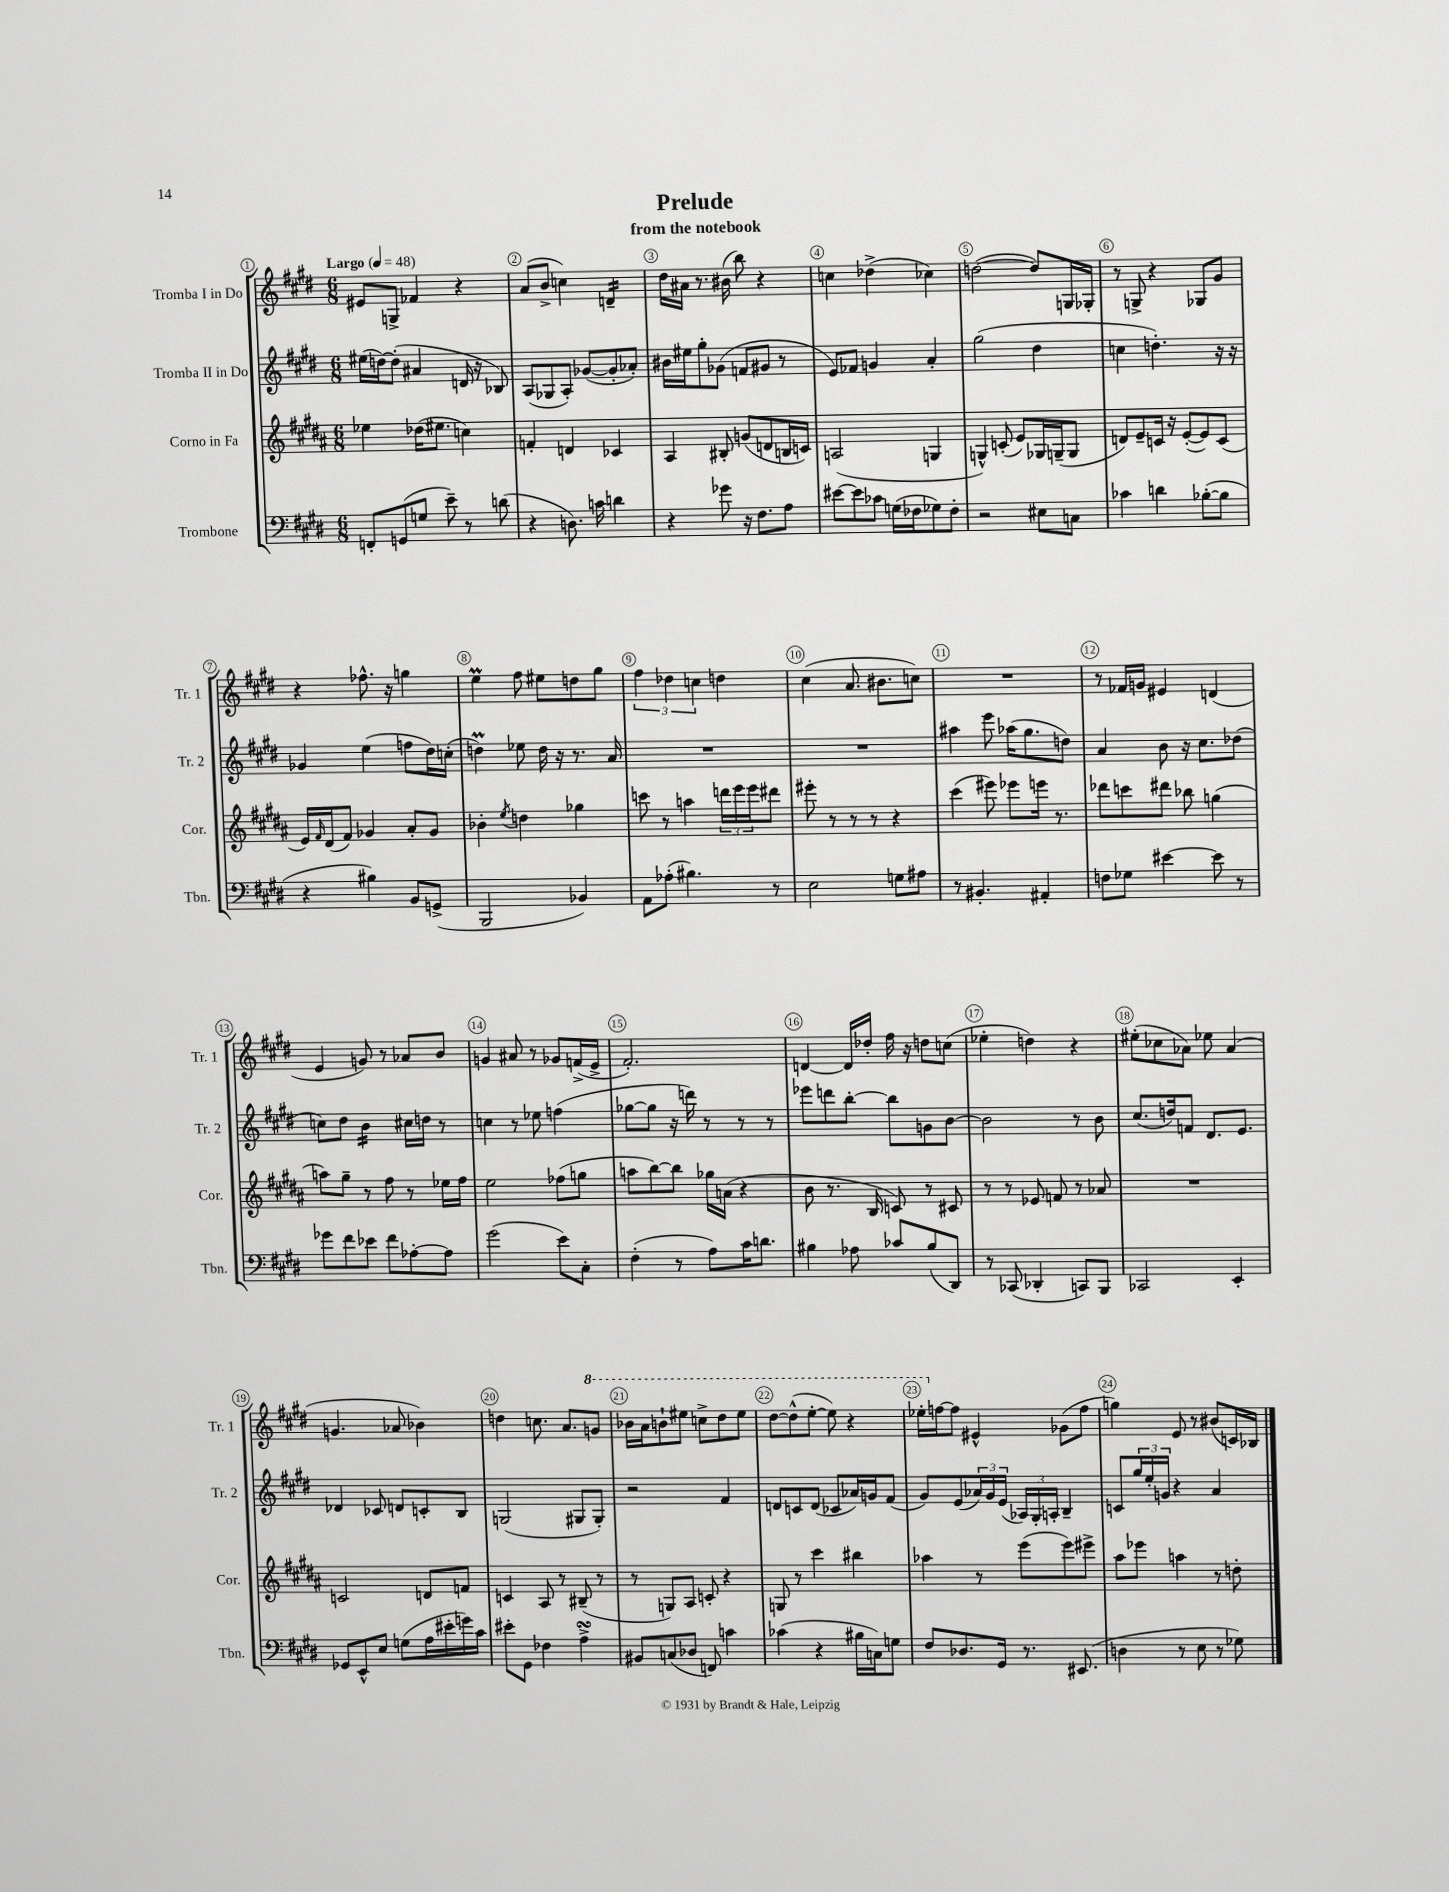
\header { title = "Prelude" subtitle = "from the notebook" }
<<
\new StaffGroup <<
\new Staff = "s0" \with { instrumentName = "Tromba I in Do" shortInstrumentName = "Tr. 1" } {
    \clef treble \key e \major \numericTimeSignature \time 6/8 \tempo "Largo" 4 = 48
    eis'8 g8-> fes'4 r4 |
    a'8( b'8-> c''4) d'4:16-- |
    dis''16 ais'16 r8. bis'16( b''8) r4 |
    c''4 des''4->( ces''4) |
    d''2~( d''8) g16 ges16-. |
    r8 g8-> r4 ges8 gis'8 |
    r4 fes''8.-^ r16 g''4 |
    e''4\prall fis''8 eis''8 d''8 gis''8 |
    \tuplet 3/2 { fis''4 des''4 c''4 } d''4 |
    cis''4( a'8. bis'8. c''8) |
    R2. |
    r8 fes'16 g'16 eis'4 d'4( |
    e'4 g'8) r8 aes'8 b'8 |
    g'4 ais'8 r8 ges'8 f'16->( e'16-> |
    fis'2.-.) |
    d'4~ d'16 des''16-. fis''16 r16 d''8 c''8( |
    ees''4-. d''4) r4 |
    eis''8-.( ces''8 aes'8) ees''8 aes'4( |
    g'4. aes'8 bes'4) |
    d''4 c''8. a'8. \ottava #1 g''8 |
    bes''16 a''16 b''8-! eis'''8 c'''8-> dis'''8 eis'''8 |
    dis'''8~ dis'''8-^( e'''8~-. e'''8) r4 |
    ees'''16-. \ottava #0 f''16~ f''8 eis'4-^ ges'8( f''8 |
    g''4) e'8 r8 bis'8( c'16) bes16 \bar "|." |
}
\new Staff = "s1" \with { instrumentName = "Tromba II in Do" shortInstrumentName = "Tr. 2" } {
    \clef treble \key e \major \numericTimeSignature \time 6/8
    eis''16( d''16~) d''8-.( ais'4 d'16 r16 bes8) |
    a8( ges8 a8-.) ges'8~( ges'8-. aes'8-.) |
    bis'16 eis''16 gis''8-. ges'8( f'8 gis'8 r8 |
    e'8) fes'8 g'4 a'4-. |
    gis''2( dis''4 |
    c''4 d''4.-.) r16 r16 |
    ges'4 e''4( f''8 dis''16) c''16-.( |
    d''4\prall) ees''8 d''16 r16 r8. a'16 |
    R2. |
    R2. |
    ais''4 e'''8 aes''16( gis''8. d''8) |
    a'4 b'8 r16 cis''8. des''8( |
    c''8) dis''8 b'4:16 cis''16 d''16 r8 |
    c''4 r8 ees''8 f''4( |
    ges''8~ ges''8 r16 d'''16) r8 r8 r8 |
    ees'''8 d'''8 b''8~-. b''8 g'8 b'8~ |
    b'2 r8 b'8 |
    cis''8.( d''16) f'8 dis'8. e'8. |
    des'4 ces'8 d'8 c'8-. b8 |
    g2( gis8 gis8-.) |
    r2 fis'4 |
    d'8 c'8 d'8( ces'8 aes'16) g'16 fis'8( |
    gis'8) e'8( \tuplet 3/2 { aes'16) gis'16 e'16( } \tuplet 3/2 { aes16) gis16-. a16-. } b4-- |
    c'8 \tuplet 3/2 { gis''16 e''16-. g'16 } r4 a'4 \bar "|." |
}
\new Staff = "s2" \with { instrumentName = "Corno in Fa" shortInstrumentName = "Cor." } {
    \clef treble \key b \major \numericTimeSignature \time 6/8
    ees''4 des''16( eis''8. c''4) |
    f'4-. d'4 ces'4 |
    ais4 bis8-. g'8( d'8 b16 c'16) |
    a2( g4 |
    g4-^) c'8-.( e'8) ges16 g16--( g8 |
    d'8) e'8-- c'16 r16 e'8~-.( e'8) c'8( |
    e'16) \grace { fis'16 } dis'16( fis'8) ges'4 ais'8-. ges'8 |
    bes'4-. \acciaccatura { e''8 } d''4 ges''4 |
    c'''8 r8 a''4 \tuplet 3/2 { d'''16 e'''16 e'''16 } dis'''8 |
    eis'''8-. r8 r8 r8 r4 |
    cis'''4( eis'''8) ees'''8 e'''16 r8. |
    des'''8 c'''8 dis'''8 bes''8 g''4( |
    a''8) gis''8-- r8 fis''8 r8 ees''16 fis''16 |
    e''2 fes''8( g''8 |
    a''8 b''8~) b''8 ges''16 a'16( r4 |
    b'8 r8. b16 c'8) r8 cis'8 |
    r8 r8 ees'8 f'8 r8 aes'8 |
    R2. |
    c'2 d'8 f'8 |
    c'4 ais8 r8 bis8--( r8 |
    r8 g8) ais8 c'8-. r4 |
    g8 r8 cis'''4 bis''4 |
    aes''4 r8 e'''8( e'''8) eis'''8-> |
    ais''8 ees'''8 a''4 r8 d''8-. \bar "|." |
}
\new Staff = "s3" \with { instrumentName = "Trombone" shortInstrumentName = "Tbn." } {
    \clef bass \key e \major \numericTimeSignature \time 6/8
    f,8-. g,8( g8 e'8--) r8 d'8( |
    r4 d8.) c'16 d'4 |
    r4 ges'8 r16 fis8. a8 |
    eis'8~ eis'8 ces'8 g16( fes16 ges8) fes8-. |
    r2 eis8 c8 |
    ces'4 d'4 bes8~-.( bes8 |
    r4 bis4) b,8 g,8->( |
    b,,2 bes,4) |
    a,8 aes8-.( bis4.) r8 |
    e2 g8 ais8 |
    r8 bis,4.-. ais,4-. |
    f8 ges8 eis'4~ eis'8 r8 |
    ges'8 fis'8 ees'8 fis'8 aes8~-. aes8 |
    gis'2( e'8) cis8-. |
    fis4-.( r8 a8) cis'16 d'8. |
    bis4 aes8 ces'8 bis8( dis,8) |
    r8 ces,8( des,4-. c,8) b,,8 |
    ces,2 e,4-. |
    ges,8 e,8-^ e8 g8( a16 eis'16-. g'16) cis'16 |
    eis'8-. gis,8 fes4 a4->\turn |
    bis,8 c8( des8 f,8) c'4 |
    ces'4( r4 bis16 c16) g8 |
    fis8 des8. gis,16 r8. eis,8.( |
    d4 r8 e8 r8 ges8) \bar "|." |
}
>>
>>
\layout { \context { \Score \override BarNumber.break-visibility = ##(#f #t #t) barNumberVisibility = #all-bar-numbers-visible \override BarNumber.stencil = #(make-stencil-circler 0.1 0.3 ly:text-interface::print) } }
